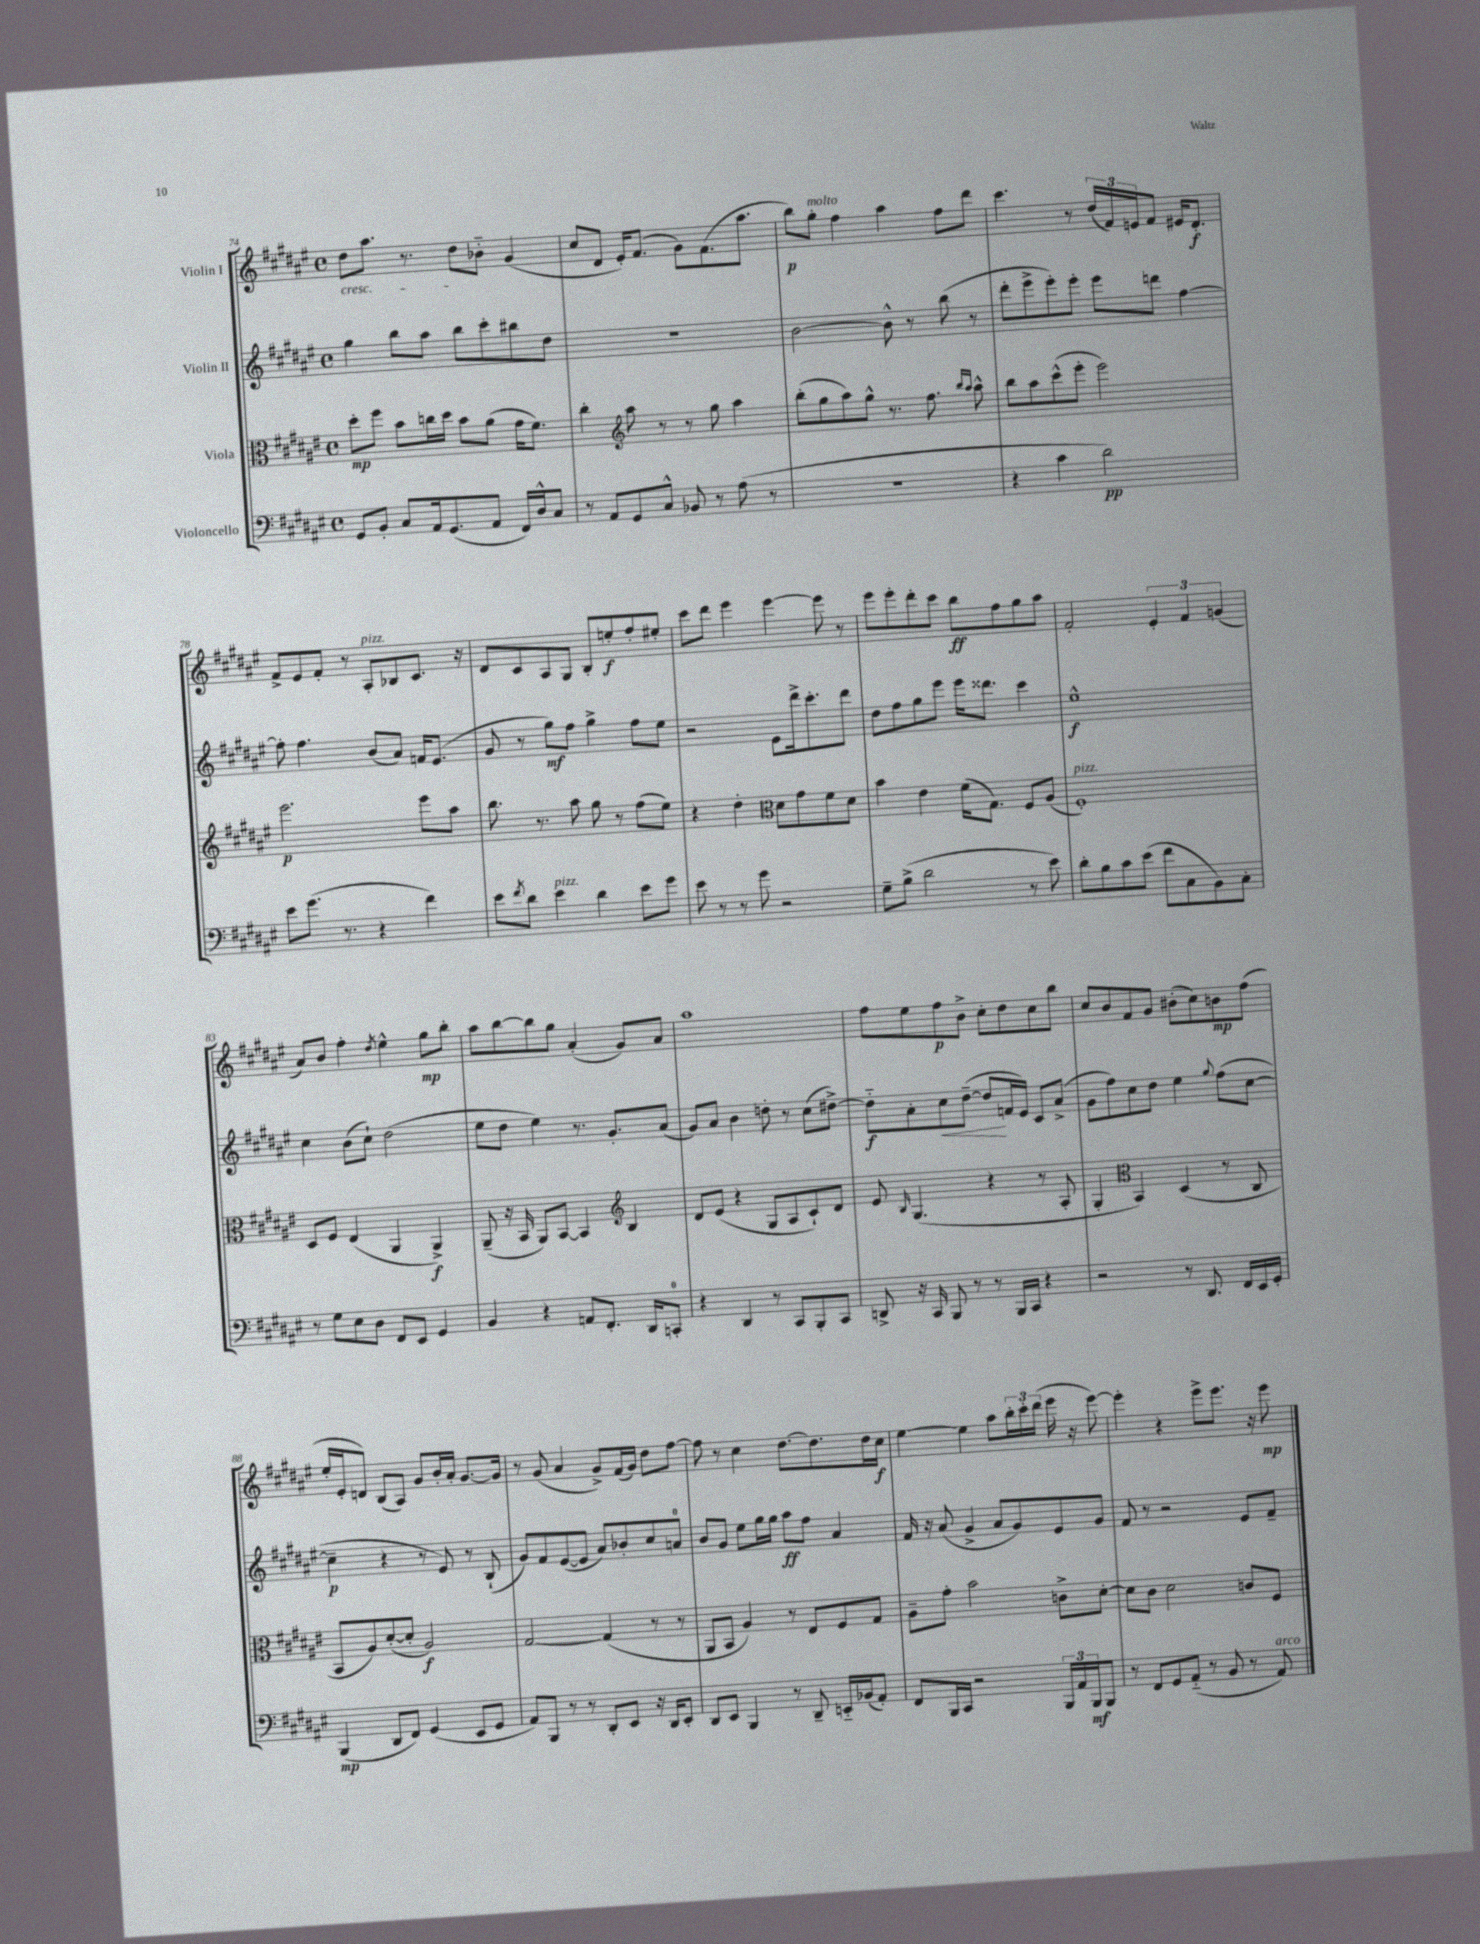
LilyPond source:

<<
\new StaffGroup <<
\new Staff = "s0" \with { instrumentName = "Violin I" } {
    \clef treble \key fis \major \defaultTimeSignature \time 4/4
    dis''8\cresc ais''8. r8. dis''8\! bes'8-_ gis'4( |
    cis''8 dis'8 eis'16-.) fis'8.( gis'8) fis'8.( ais''8. |
    b''8\p) gis''8-.^\markup { \italic "molto" } fis''4 ais''4 fis''8 dis'''8 |
    cis'''4. r8 \tuplet 3/2 { dis''16( fis'16) e'16 } fis'8 eis'16 dis'8.-.\f |
    fis'8-> eis'8 fis'8-. r8 ais8-.^\markup { \italic "pizz." } bes8 cis'8. r16 |
    dis'8 cis'8 ais8 gis8 b8-. e''8-.\f fis''8-. eis''8-. |
    cis'''8 dis'''8 eis'''4 eis'''4~ eis'''8 r8 |
    eis'''8 eis'''8-. dis'''8-. cis'''8 b''8\ff fis''8 gis''8 ais''8 |
    fis'2-. \tuplet 3/2 { eis'4-. fis'4 g'4( } |
    ais'8) b'8 fis''4-. \acciaccatura { dis''8 } eis''4-^ gis''8\mp b''8-. |
    ais''8 b''8~ b''8 gis''8 ais'4-.( gis'8) ais'8 |
    ais''1 |
    fis''8 eis''8 fis''8\p b'8-> cis''8-. dis''8 cis''8 b''8 |
    cis''8 b'8 fis'8 gis'8 bis'8-.( cis''8) b'8\mp fis''8( |
    eis''16-. eis'16-. d'8) b8( ais8) gis'8 b'16-. ais'16-. gis'8.~ gis'16 |
    r8 gis'8( ais'4 gis'8->) fis'16( gis'16) dis''8 fis''8~ |
    fis''8 r8 cis''4 dis''8.~ dis''8. dis''16 cis''16\f |
    eis''4~ eis''4 ais''8 \tuplet 3/2 { b''16-. cis'''16-. dis'''16( } eis'''16 r16 eis'''8~) |
    eis'''4-. r4 eis'''8-> eis'''8. r16 eis'''8\mp \bar "|." |
}
\new Staff = "s1" \with { instrumentName = "Violin II" } {
    \clef treble \key fis \major \defaultTimeSignature \time 4/4
    gis''4 b''8 ais''8 b''8 cis'''8-. bis''8 dis''8 |
    r1 |
    b'2~ b'8-^ r8 b''8( r8 |
    dis'''8-. eis'''8-> eis'''8-.) eis'''8-. eis'''8 d'''8 fis''4~ |
    fis''8-. fis''4. b'8( ais'8) f'16 eis'8.( |
    gis'8 r8 gis''8\mf) fis''8 gis''4-> fis''8 eis''8 |
    r2 eis'8 dis'''16-> cis'''8.-. dis'''8 |
    dis''8 fis''8 gis''8 eis'''8 eis'''16 disis'''8. cis'''4 |
    eis''1-^\f |
    cis''4 b'8( cis''8-!) dis''2( |
    eis''8 dis''8 eis''4) r8. gis'8.-. ais'8( |
    gis'8) ais'8 b'4 d''8-. r8 cis''8( dis''8~->) |
    dis''8-_\f ais'8-. cis''8\< dis''8~--( dis''8\! f'16 eis'16) cis'8 ais'8->( |
    gis'8 fis''8) cis''8 dis''8 eis''4 \appoggiatura { gis''8 } fis''8( cis''8~ |
    cis''4--\p r4 r8 eis'8) r8 b8-!( |
    gis'8) fis'8 eis'8~( eis'8 ais'8) bes'8-. cis''8 a'8-0 |
    b'8 gis'8 eis''8 gis''16 gis''16 ais''8\ff fis''8 ais'4 |
    fis'16 r16 ais'8( gis'4-> ais'8 gis'8) eis'8 gis'8 |
    fis'8 r8 r2 eis'8 fis'8-- \bar "|." |
}
\new Staff = "s2" \with { instrumentName = "Viola" } {
    \clef alto \key fis \major \defaultTimeSignature \time 4/4
    dis''8-.\mp fis''8 b'8 c''16 dis''16 b'8 ais'8( gis'16 fis'8.) |
    cis''4-. \clef treble ais''8 r8 r8 gis''8 ais''4 |
    b''8-.( gis''8 ais''8) gis''8-^ r8. fis''8. \grace { b''16 ais''16 } ais''8-^ |
    b''8 ais''8 cis'''8-^( eis'''8-. eis'''2) |
    eis'''2.\p eis'''8 ais''8 |
    b''8. r8. ais''8 gis''8 r8 fis''8( eis''8) |
    r4 dis''4-. \clef alto dis'8 gis'8 fis'8 dis'8 |
    b'4 eis'4 fis'16( gis8.) fis8 ais8( |
    fis1-.^\markup { \italic "pizz." }) |
    dis8 fis8 eis4( ais,4 ais,4->\f) |
    ais,8--( r16 b,16 ais,8) b,8~ b,4 \clef treble b4 |
    dis'8 eis'8( r4 gis8 ais8 cis'8-!) dis'8 |
    eis'8 \grace { b16 } gis4.( r4 r8 ais8-. |
    gis4-. \clef alto b,4) dis4( r8 cis8 |
    b,8 ais8) dis'8~-.( dis'8-. ais2\f) |
    gis2~ gis4( r8 r8 |
    ais,8 b,8 ais4) r8 eis8 fis8 gis8 |
    ais8-- gis'8-. b'2 c'8-> dis'8~-. |
    dis'8 cis'8 dis'2 c'8 fis8 \bar "|." |
}
\new Staff = "s3" \with { instrumentName = "Violoncello" } {
    \clef bass \key fis \major \defaultTimeSignature \time 4/4
    gis,8 b,8-. cis8 ais,16 gis,8.( ais,8 fis,16) dis16-^ cis8 |
    r8 ais,8 gis,8 cis8-^ bes,8 r8 ais8( r8 |
    r1 |
    r4 cis'4 dis'2\pp) |
    eis'8 gis'8.( r8. r4 fis'4) |
    eis'8 \acciaccatura { fis'8 } dis'8 eis'4^\markup { \italic "pizz." } dis'4 eis'8 gis'8 |
    eis'8 r8 r8 gis'8 r2 |
    gis8-- b8->( dis'2 r8 eis'8) |
    dis'8-. b8 cis'8 eis'8( fis'8 cis8 b,8) cis8-. |
    r8 gis8 eis8 dis8 fis,8 eis,8 gis,4 |
    b,4 r4 a,8 fis,8.-. dis,16 c,8-0-. |
    r4 dis,4 r8 cis,8 b,,8-. cis,8 |
    d,8-> r16 cis,16 b,,8 r8 r8 b,,16 cis,16 r4 |
    r2 r8 dis,8. fis,16 eis,16 gis,16-. |
    b,,4\mp( dis,8 fis,8) gis,4( eis,8 gis,8 |
    ais,8) b,,8 r8 r8 dis,8-. eis,8 r16 dis,16 eis,8-. |
    dis,8 eis,8 b,,4 r8 dis,8-- e,16-_ bes,16( ais,8-.) |
    fis,8 b,,16 cis,16 r2 \tuplet 3/2 { b,,16 ais,16 b,,16\mf } b,,8 |
    r8 fis,8 gis,8 ais,8-_( r8 b,8 r8 ais,8^\markup { \italic "arco" }) \bar "|." |
}
>>
>>
\layout { \context { \Score currentBarNumber = #74 } }
